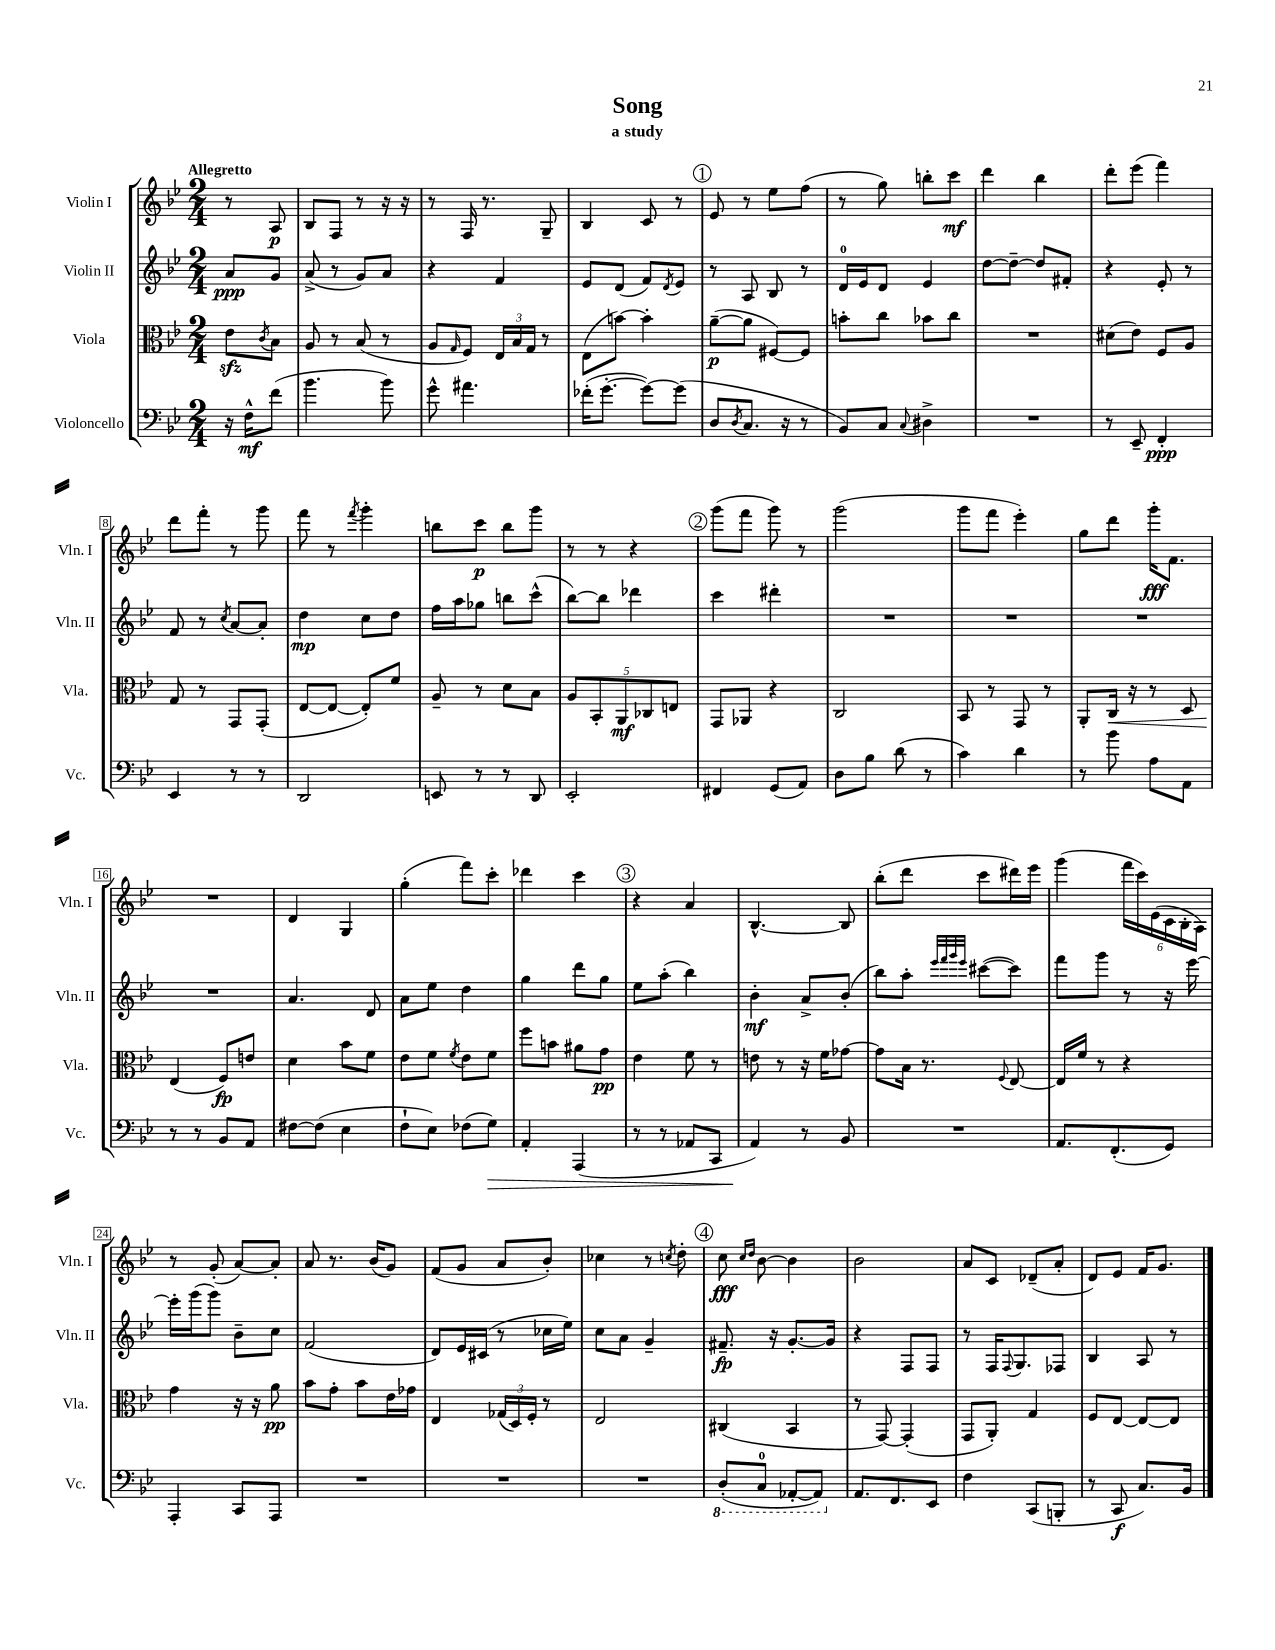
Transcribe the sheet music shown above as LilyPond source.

\header { title = "Song" subtitle = "a study" }
<<
\new StaffGroup <<
\new Staff = "s0" \with { instrumentName = "Violin I" shortInstrumentName = "Vln. I" } {
    \clef treble \key bes \major \numericTimeSignature \time 2/4 \partial 4 \tempo "Allegretto"
    r8 a8\p |
    bes8 f8 r8 r16 r16 |
    r8 f16 r8. g8-- |
    bes4 c'8 r8 |
    \mark \markup { \circle "1" } ees'8 r8 ees''8 f''8( |
    r8 g''8) b''8-. c'''8\mf |
    d'''4 bes''4 |
    d'''8-. ees'''8( f'''4) |
    d'''8 f'''8-. r8 g'''8 |
    f'''8 r8 \acciaccatura { f'''8 } g'''4-. |
    b''8 c'''8\p b''8 g'''8 |
    r8 r8 r4 |
    \mark \markup { \circle "2" } g'''8( f'''8 g'''8) r8 |
    g'''2( |
    g'''8 f'''8 ees'''4-.) |
    g''8 d'''8 g'''16-.\fff f'8. |
    R2 |
    d'4 g4 |
    g''4-.( f'''8) c'''8-. |
    des'''4 c'''4 |
    \mark \markup { \circle "3" } r4 a'4 |
    bes4.~-^ bes8 |
    bes''8-.( d'''8 c'''8 dis'''16) ees'''16 |
    g'''4( \tuplet 6/4 { f'''16 c'''16) ees'16( c'16 bes16-. a16) } |
    r8 g'8-.( a'8~) a'8-. |
    a'8 r8. bes'16( g'8) |
    f'8( g'8 a'8 bes'8-.) |
    ces''4 r8 \acciaccatura { c''8 } d''8-. |
    \mark \markup { \circle "4" } c''8\fff \grace { c''16 d''16 } bes'8~ bes'4 |
    bes'2 |
    a'8 c'8 des'8--( a'8-. |
    d'8) ees'8 f'16 g'8. \bar "|." |
}
\new Staff = "s1" \with { instrumentName = "Violin II" shortInstrumentName = "Vln. II" } {
    \clef treble \key bes \major \numericTimeSignature \time 2/4 \partial 4
    a'8\ppp g'8 |
    a'8->( r8 g'8) a'8 |
    r4 f'4 |
    ees'8 d'8( f'8) \acciaccatura { d'8 } ees'8 |
    \mark \markup { \circle "1" } r8 a8 bes8 r8 |
    d'16-0 ees'16 d'8 ees'4 |
    d''8~ d''8~-- d''8 fis'8-. |
    r4 ees'8-. r8 |
    f'8 r8 \acciaccatura { c''8 } a'8~ a'8-. |
    d''4\mp c''8 d''8 |
    f''16 a''16 ges''8 b''8 c'''8-^( |
    bes''8~) bes''8 des'''4 |
    \mark \markup { \circle "2" } c'''4 dis'''4-. |
    R2 |
    R2 |
    R2 |
    R2 |
    a'4. d'8 |
    a'8 ees''8 d''4 |
    g''4 d'''8 g''8 |
    \mark \markup { \circle "3" } ees''8 a''8-.( bes''4) |
    bes'4-.\mf a'8-> bes'8-.( |
    bes''8) a''8-. \grace { ees'''32 f'''32 g'''32 ees'''32 } cis'''8~( cis'''8) |
    f'''8 g'''8 r8 r16 ees'''16~ |
    ees'''16-. g'''16( g'''8) bes'8-- c''8 |
    f'2( |
    d'8) ees'16 cis'16( r8 ces''16 ees''16) |
    c''8 a'8 g'4-- |
    \mark \markup { \circle "4" } fis'8.--\fp r16 g'8.~-. g'16 |
    r4 f8 f8 |
    r8 f16 \appoggiatura { f8 } g8. fes8 |
    bes4 a8 r8 \bar "|." |
}
\new Staff = "s2" \with { instrumentName = "Viola" shortInstrumentName = "Vla." } {
    \clef alto \key bes \major \numericTimeSignature \time 2/4 \partial 4
    ees'8\sfz \acciaccatura { c'8 } bes8 |
    a8 r8 bes8( r8 |
    a8 \grace { g16 } f8) \tuplet 3/2 { ees16 bes16 g16 } r8 |
    ees8( b'8~) b'4-. |
    \mark \markup { \circle "1" } a'8~--\p( a'8 fis8~) fis8 |
    b'8-. c''8 bes'8 c''8 |
    R2 |
    dis'8( ees'8) f8 a8 |
    g8 r8 g,8 g,8-.( |
    ees8~ ees8~ ees8-.) f'8 |
    a8-- r8 d'8 bes8 |
    \tuplet 5/4 { a8 bes,8-. a,8\mf ces8 e8 } |
    \mark \markup { \circle "2" } g,8 aes,8 r4 |
    c2 |
    bes,8 r8 g,8 r8 |
    a,8-. c16\< r16 r8 d8 |
    ees4\!( f8\fp) e'8 |
    d'4 bes'8 f'8 |
    ees'8 f'8 \acciaccatura { f'8 } ees'8 f'8 |
    f''8 b'8 ais'8 g'8\pp |
    \mark \markup { \circle "3" } ees'4 f'8 r8 |
    e'8 r8 r16 f'16 ges'8~ |
    ges'8 bes16 r8. \appoggiatura { f8 } ees8~ |
    ees16 f'16 r8 r4 |
    g'4 r16 r16 a'8\pp |
    bes'8 g'8-. bes'8 ees'16 ges'16 |
    ees4 \tuplet 3/2 { ges16( d16) f16-. } r8 |
    ees2 |
    \mark \markup { \circle "4" } cis4( bes,4 |
    r8 g,8~) g,4-.( |
    g,8 a,8-.) g4 |
    f8 ees8~ ees8~ ees8 \bar "|." |
}
\new Staff = "s3" \with { instrumentName = "Violoncello" shortInstrumentName = "Vc." } {
    \clef bass \key bes \major \numericTimeSignature \time 2/4 \partial 4
    r16 f16-^\mf f'8( |
    bes'4. bes'8) |
    g'8-^ ais'4. |
    fes'16-.( g'8.~-. g'8~) g'8( |
    \mark \markup { \circle "1" } d8 \acciaccatura { d8 } c8. r16 r8 |
    bes,8) c8 \appoggiatura { c8 } dis4-> |
    R2 |
    r8 ees,8-- f,4-.\ppp |
    ees,4 r8 r8 |
    d,2 |
    e,8 r8 r8 d,8 |
    ees,2-. |
    \mark \markup { \circle "2" } fis,4 g,8( a,8) |
    d8 bes8 d'8( r8 |
    c'4) d'4 |
    r8 bes'8 a8 a,8 |
    r8 r8 bes,8 a,8 |
    fis8~ fis8( ees4 |
    f8-! ees8) fes8( g8\>) |
    a,4-. a,,4( |
    \mark \markup { \circle "3" } r8 r8 aes,8 c,8 |
    a,4\!) r8 bes,8 |
    R2 |
    a,8. f,8.-.( g,8) |
    a,,4-. c,8 a,,8 |
    R2 |
    R2 |
    R2 |
    \mark \markup { \circle "4" } \ottava #-1 d,8-.( c,8-0 aes,,8~-. aes,,8) \ottava #0 |
    a,8. f,8. ees,8 |
    f4 c,8( b,,8-. |
    r8 c,8\f c8.) bes,16 \bar "|." |
}
>>
>>
\layout { \context { \Score \override BarNumber.stencil = #(make-stencil-boxer 0.1 0.3 ly:text-interface::print) } }
